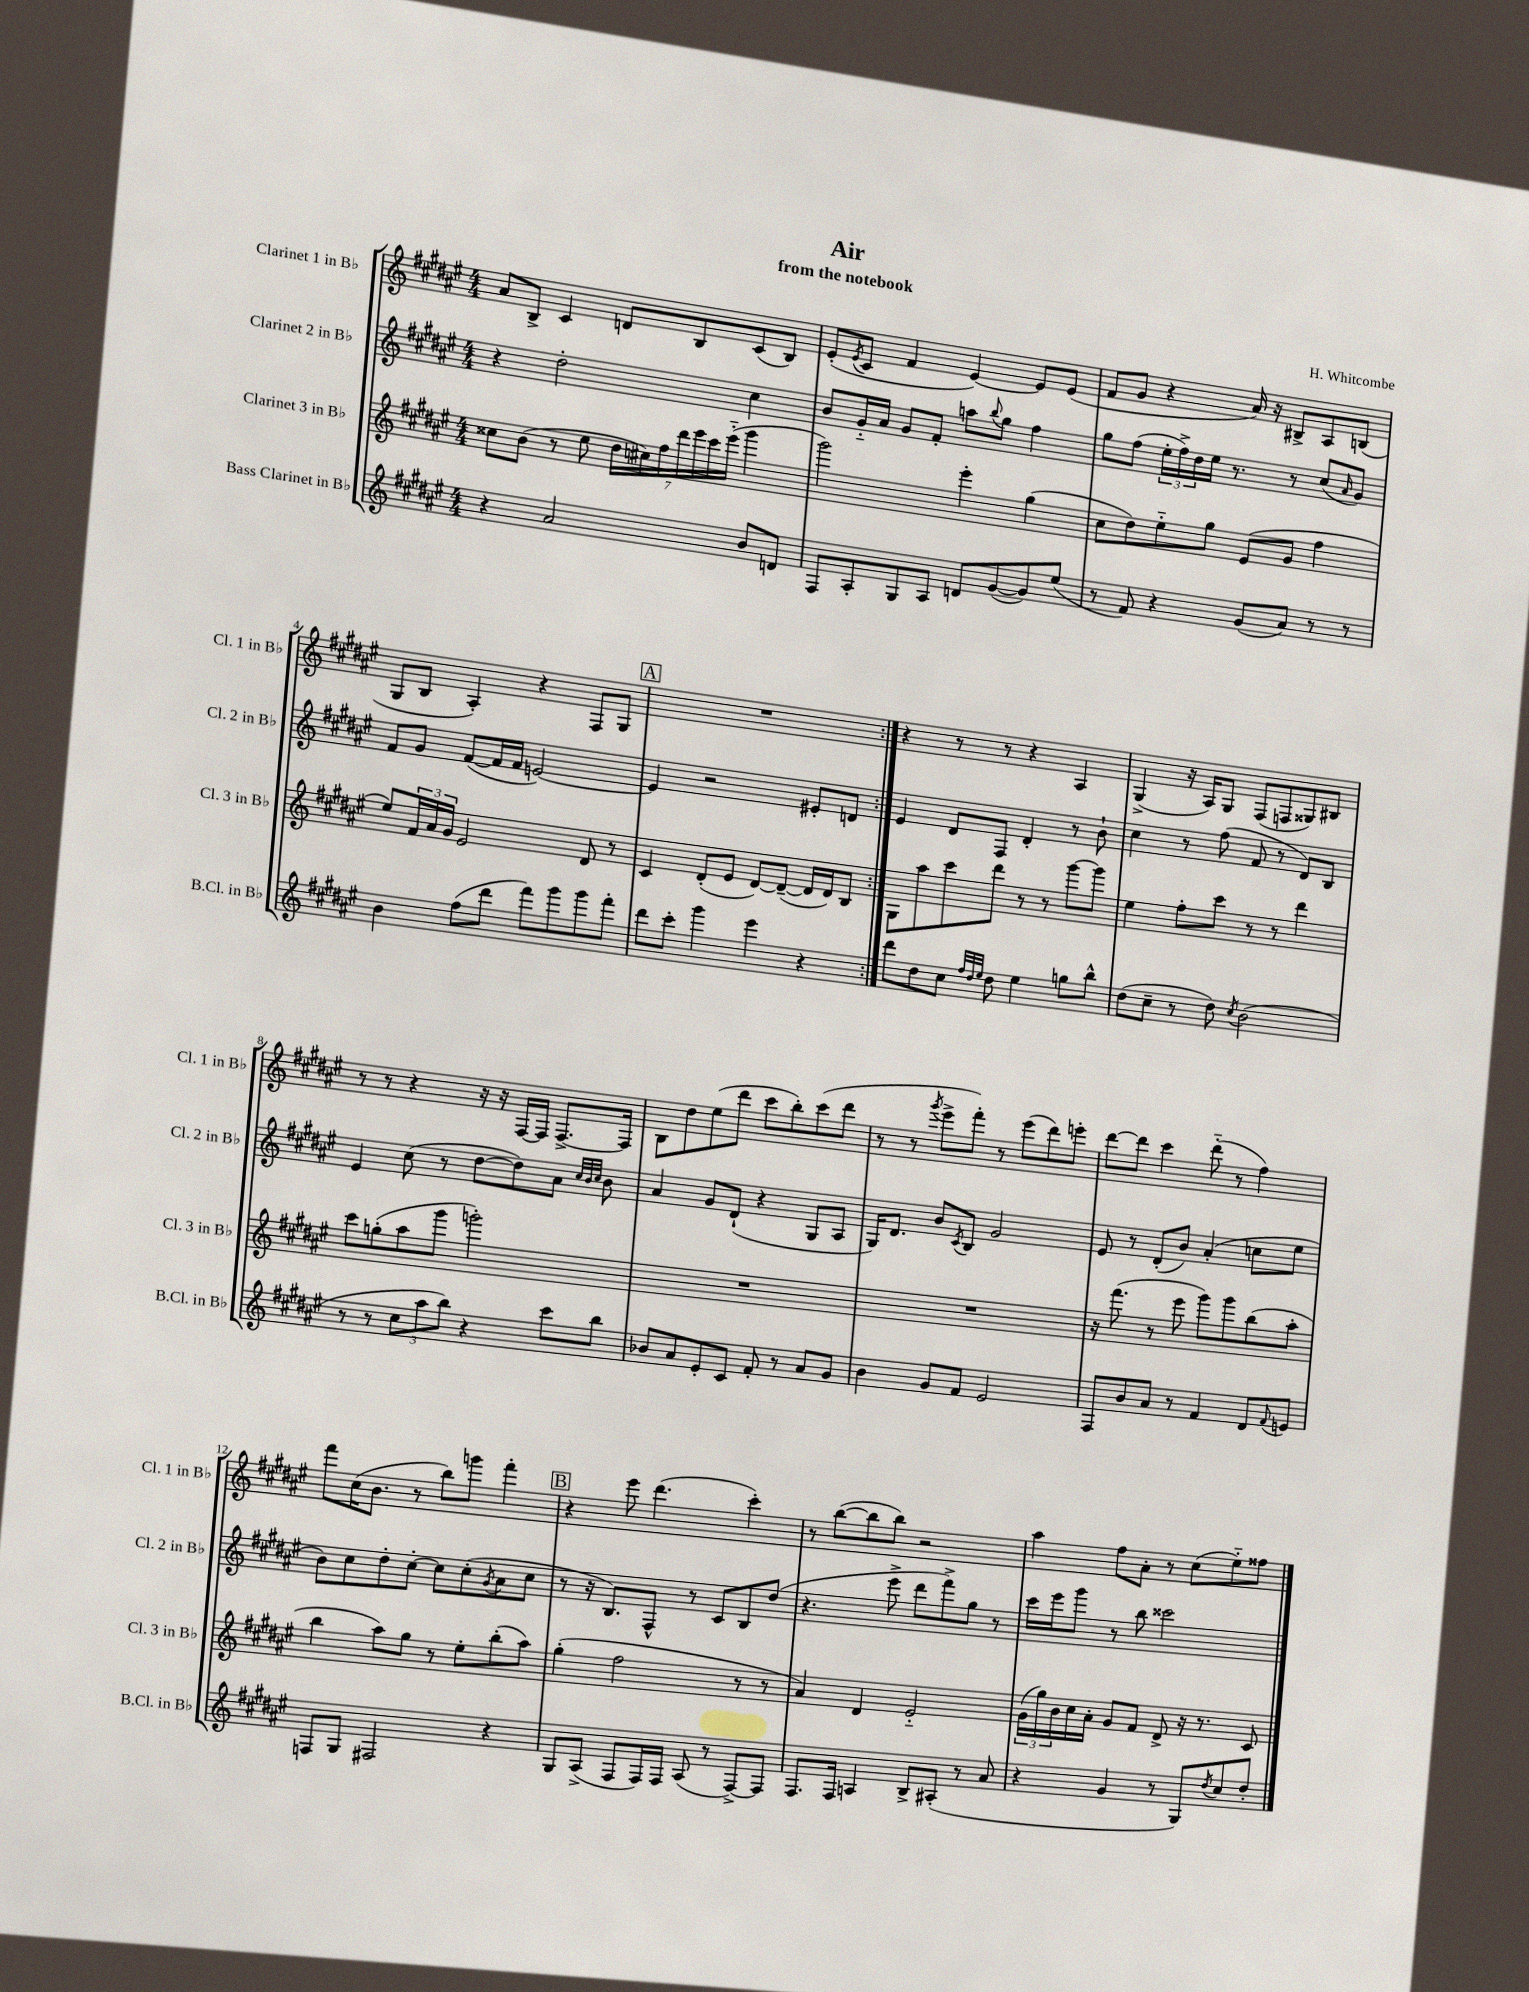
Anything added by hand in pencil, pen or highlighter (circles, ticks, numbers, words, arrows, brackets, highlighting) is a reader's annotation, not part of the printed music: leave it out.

**kern	**kern	**kern	**kern
*part4	*part3	*part2	*part1
*staff4	*staff3	*staff2	*staff1
*I"Bass Clarinet in B♭	*I"Clarinet 3 in B♭	*I"Clarinet 2 in B♭	*I"Clarinet 1 in B♭
*I'B.Cl. in B♭	*I'Cl. 3 in B♭	*I'Cl. 2 in B♭	*I'Cl. 1 in B♭
*clefG2	*clefG2	*clefG2	*clefG2
*k[f#c#g#d#a#e#]	*k[f#c#g#d#a#e#]	*k[f#c#g#d#a#e#]	*k[f#c#g#d#a#e#]
*M4/4	*M4/4	*M4/4	*M4/4
=1	=1	=1	=1
4r	8cc##X\L	4r	8a#/L
.	(8b\J	.	8B^/J
2a#/	8r	2dd#'\	4c#/
.	8ee#\	.	.
.	28dd#\LL	.	8dn/L
.	28cc#X\)	.	.
.	28ff#\	.	.
.	28ddd#\	.	.
.	.	.	8B/
.	28eee#\	.	.
.	28ccc#\	.	.
.	(28eee#\JJ	.	.
8b/L	4ggg#\	4cc#\	(8c#/
8dn/J	.	.	8B/J)
=2	=2	=2	=2
8F#/L	2ggg#\)	8b/L	(8e#'/L
.	.	.	8qe#/
8A#'/	.	16g#/L	8c#/J
.	.	16a#/JJ	.
8G#/	.	8g#/L	4f#/
8A#/J	.	8f#'/J	.
8dn/L	4eee#'\	8aan\L	[4e#/)
.	.	8qqbb/	.
([8g#/	.	8gg#\J	.
8g#/])	(4gg#\	4ff#\	8e#/L]
(8ee#/J	.	.	(8e#/J
=3	=3	=3	=3
8r	8cc#\L	8gg#\L	8f#/L
8f#/)	8dd#\)	(8ff#\J	8g#/J
4r	8ee#\	24ee#'\LL	4r
.	.	24ff#^\)	.
.	.	24dd#\	.
.	8gg#\J	16ee#\JJ	.
.	.	8.r	.
(8g#/L	(8e#/L	.	16a#/)
.	.	.	16r
8a#/J)	8g#/J	8r	8B#X^/L
8r	4ff#\	(8cc#/L	8A#/
.	.	16qqa#/	.
8r	.	8g#/J)	(8Bn/J
!!LO:LB:g=z
=4	=4	=4	=4
4b\	8ee#/L)	8f#/L	8G#/L
.	24f#/L	8g#/J	8B/J
.	24a#/	.	.
.	24g#/JJ	.	.
(8ff#\L	2e#/	([8f#/L	4A#'/)
8ddd#\J	.	16f#/L]	.
.	.	16f#/JJ	.
8fff#\L)	.	[2en/)	4r
8ggg#\	.	.	.
8ggg#\	8d#/	.	8F#/L
8fff#'\J	8r	.	8G#/J
!!LO:REH:place=s1:t=A
=5	=5	=5	=5
8ddd#\L	4c#/	4e/]	1r
8ccc#'\J	.	.	.
4ggg#\	(8d#'/L	2r	.
.	8e#/J	.	.
4eee#\	[8d#/L)	.	.
.	(8d#~/J_	.	.
4r	16d#/LL]	8e#X'/L	.
.	16d#/J)	.	.
.	8B/J	8dn/J	.
=6:|!	=6:|!	=6:|!	=6:|!
8ddd#\L	8G#\L	4e#/	4r
8dd#\	8aa#\	.	.
8cc#\J	8ccc#\	8d#/L	8r
32qqff#/LLL	.	.	.
32qqdd#/	.	.	.
32qqee#/JJJ	.	.	.
8dd#\	8ddd#\J	8F#/J	8r
4ee#\	8r	4d#'/	4r
.	8r	.	.
8ggn\L	[8ggg#\L	8r	4A#/
8bb^^\J	8ggg#\J]	8b`\	.
=7	=7	=7	=7
(8dd#\L	4ee#\	4cc#\	(4G#^/
8cc#~\J	.	.	.
8r	8ff#'\L	8r	16r
.	.	.	16A#/KL)
8dd#\)	8ccc#\J	(8ff#\	8G#/J
8qcc#/	.	.	.
(2b\	8r	8f#/	(8F#/L
.	8r	8r	8Fn/
.	4ddd#\	8d#/L)	8G##X/)
.	.	8B/J	8B#X/J
!!LO:LB:g=z
=8	=8	=8	=8
8r	8ccc#\L	4e#/	8r
8r	(8ggn'\	.	8r
12cc#\L	8aa#\	(8cc#\	4r
12aa#\	.	.	.
.	8ggg#\J	8r	.
12bb\J)	.	.	.
4r	2gggn'\)	[8dd#\L	16r
.	.	.	16r
.	.	8dd#\])	[16F#/LL
.	.	.	16F#/JJ]
8ccc#\L	.	8a#\J	[8.F#^/L
.	.	32qqcc#/LLL	.
.	.	32qqb/	.
.	.	32qqcc#/JJJ	.
8bb\J	.	8b\	.
.	.	.	16F#/Jk]
=9	=9	=9	=9
8b-X/L	1r	4a#/	8B\L
8a#/	.	.	8dd#\
8e#'/	.	8g#/L	(8ee#\
8c#/J	.	(8d#`/J	8ddd#\J
8f#'/	.	4r	8ccc#\L
8r	.	.	8bb'\)
8a#/L	.	8G#/L	(8ccc#\
8g#/J	.	8A#/J	8ddd#\J
=10	=10	=10	=10
4b\	1r	16G#/KL)	8r
.	.	8.d#/J	.
.	.	.	8r
.	.	.	8qggg#/
8g#/L	.	8b/L	8eee#^\L
.	.	8qc#/	.
8f#/J	.	8B/J	8fff#'\J)
2e#/	.	2g#/	8r
.	.	.	(8eee#\L
.	.	.	8ddd#\)
.	.	.	8eeen'\J
=11	=11	=11	=11
8F#/L	16r	8e#/	[8ddd#\L
.	(8.fff#\	.	.
8b/	.	8r	8ddd#\J]
8a#/J	8r	(8d#'/L	4ccc#\
8r	8eee#\	8b/J)	.
4f#/	8ggg#\L)	(4a#'/	(8ddd#\
.	8ggg#\	.	8r
8d#/L	(8bb\	8ccn\L	4ff#\)
8qqf#/	.	.	.
8en/J	8aa#'\J	8ee#\J	.
!!LO:LB:g=z
=12	=12	=12	=12
8Fn/L	4bb\	8b\L)	8fff#\L
8G#/J	.	8cc#\	(16cc#\K
.	.	.	8.b\J
2F#X/	8aa#\L)	8dd#'\	.
.	8gg#\J	[8cc#'\J	8r
.	8r	8cc#\L]	8bb\L)
.	8ee#'\L	(8cc#'\	8gggn\J
.	.	8qg#/	.
4r	(8bb'\	8a#\	4fff#'\
.	8aa#\J)	8cc#\J	.
!!LO:REH:place=s1:t=B
=13	=13	=13	=13
8G#/L	(4gg#'\	8r	4r
(8A#^/J	.	16r	.
.	.	8.B/L)	.
8F#/L	2ff#\	.	8eee#\
16F#/L)	.	8F#^^/J	(4.ddd#\
16F#/JJ	.	.	.
(8A#/	.	8r	.
8r	.	8c#/L	.
[8F#^/L)	8r	8B/	4ccc#'\)
8F#/J]	8r	(8dd#/J	.
=14	=14	=14	=14
8.F#/L	4a#/)	4.r	8r
.	.	.	([8bb\L
16F#/Jk	.	.	.
4An/	4d#/	.	8bb\]
.	.	8eee#^\	8bb\J)
8B^/L	2e#/	8ddd#\L	2r
(8A#X'/J	.	8fff#^\)	.
8r	.	8gg#\J	.
8a#/	.	8r	.
=15	=15	=15	=15
4r	(24g#\LL	16ccc#\LL	4aa#\
.	24gg#\)	.	.
.	.	16eee#\J	.
.	24b\	.	.
.	16cc#\	8ggg#\J	.
.	16a#'\JJ	.	.
4g#/	8g#/L	8r	8ff#\L
.	8f#/J	8bb\	8a#'\J
8r	8d#^/	2ccc##X\	8r
8G#/L)	16r	.	(8cc#\L
.	8.r	.	.
8qdd#/	.	.	.
8cc#/	.	.	8ee#\)
8dd#'/J	8c#/	.	8ff##X\J
==	==	==	==
*-	*-	*-	*-
